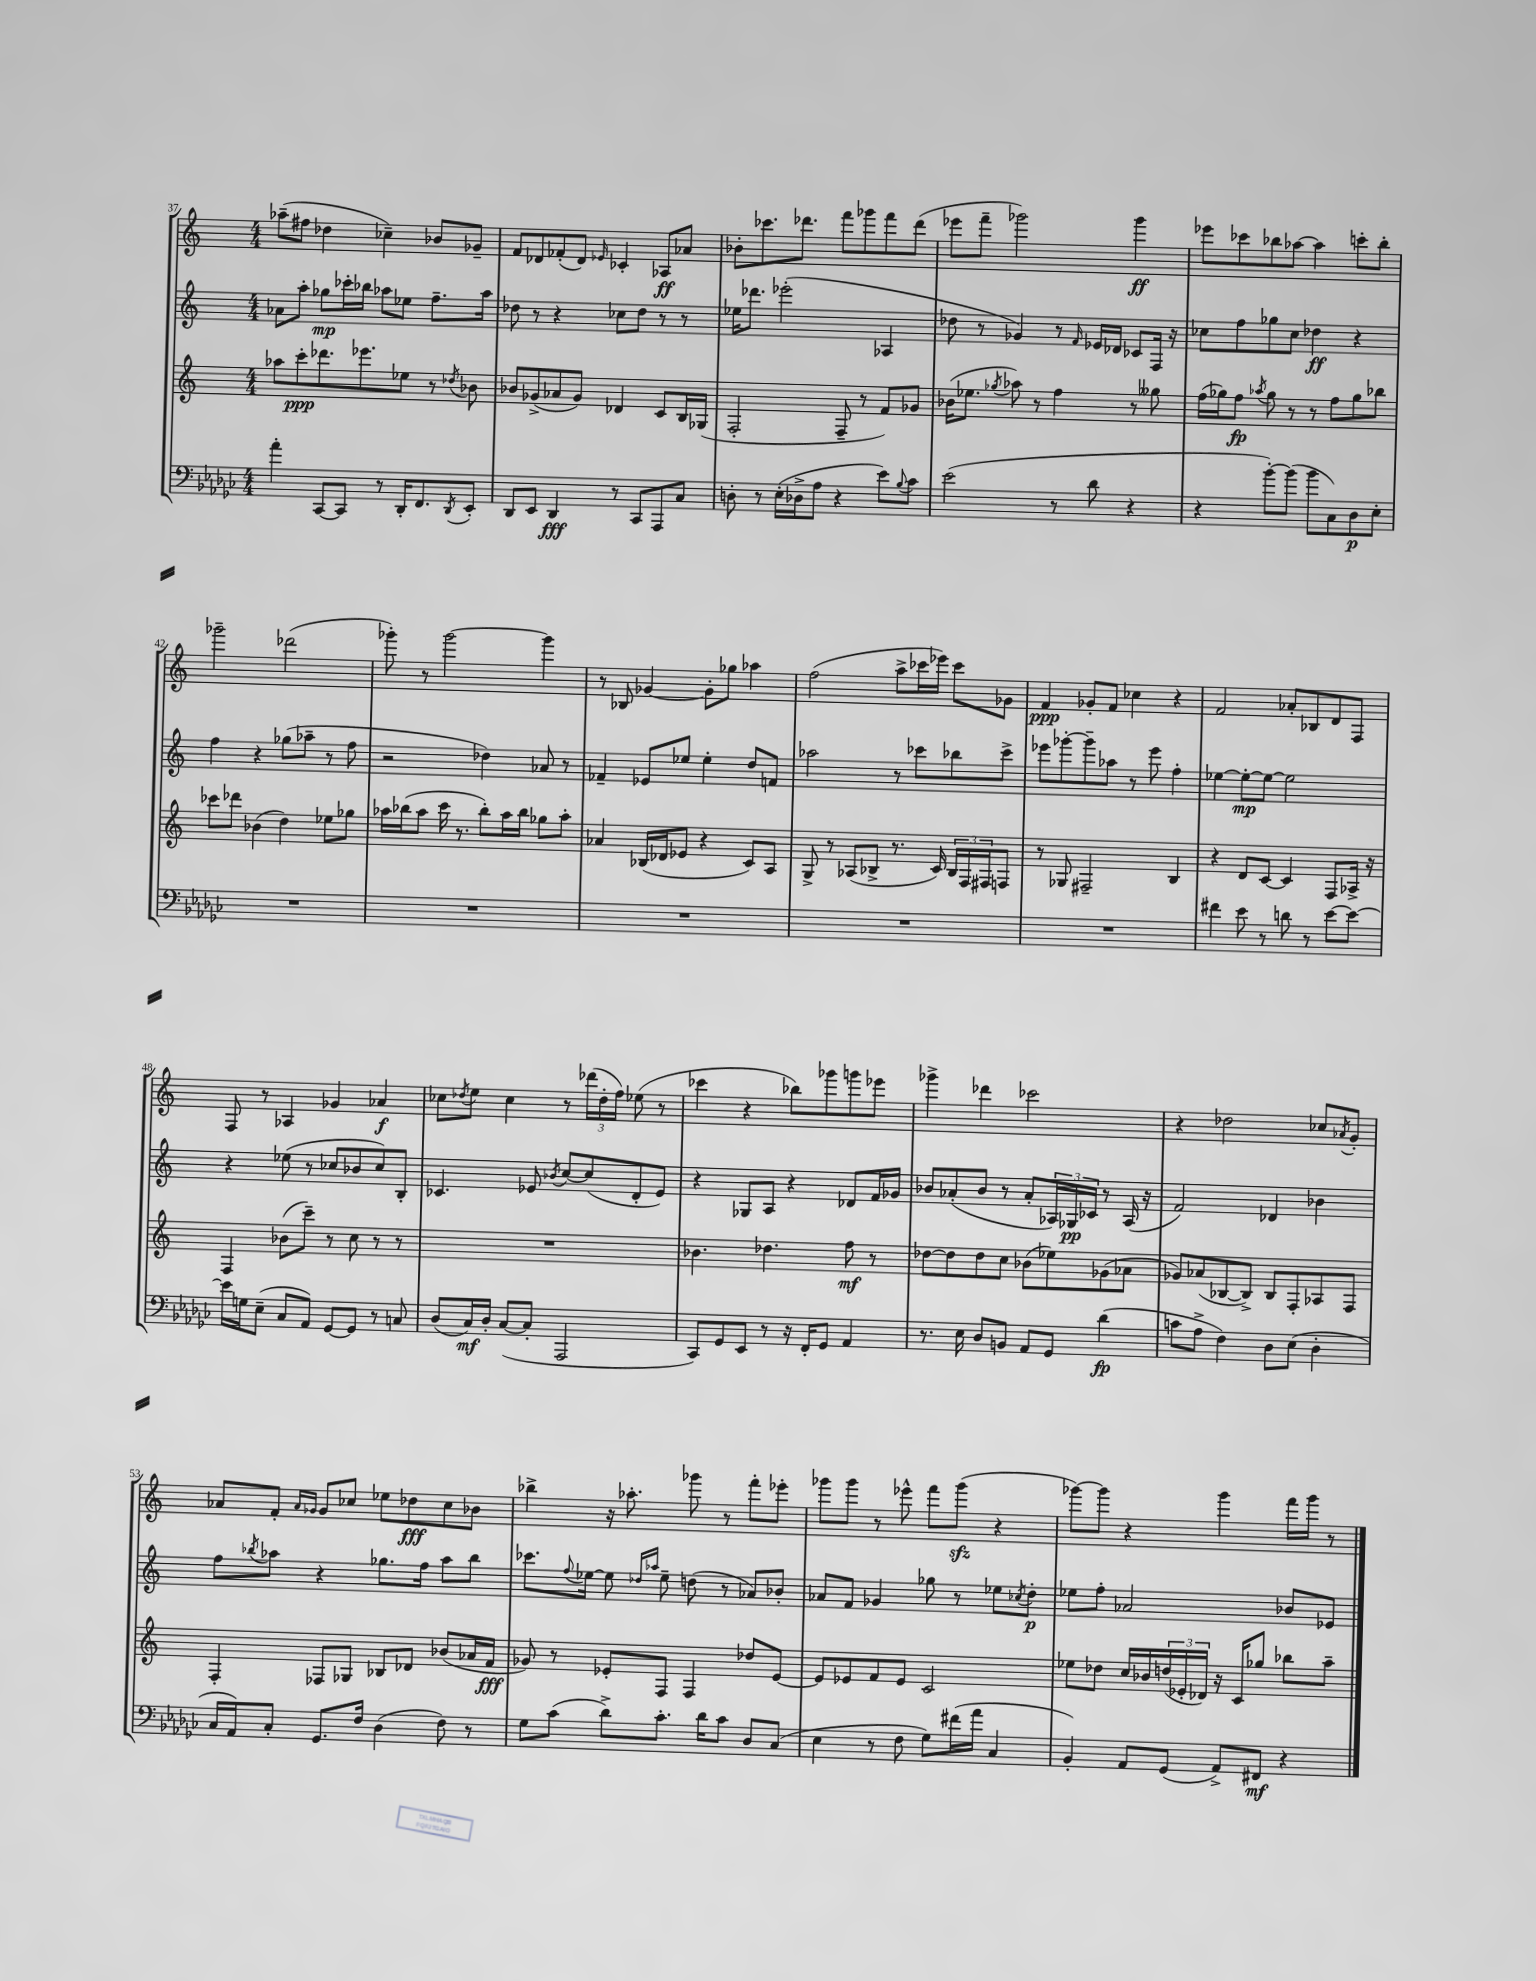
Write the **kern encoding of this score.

**kern	**dynam	**kern	**dynam	**kern	**dynam	**kern	**dynam
*part4	*part4	*part3	*part3	*part2	*part2	*part1	*part1
*staff4	*staff4	*staff3	*staff3	*staff2	*staff2	*staff1	*staff1
*clefF4	*	*clefG2	*	*clefG2	*	*clefG2	*
*k[b-e-a-d-g-c-]	*	*k[]	*	*k[]	*	*k[]	*
*M4/4	*	*M4/4	*	*M4/4	*	*M4/4	*
=37	=37	=37	=37	=37	=37	=37	=37
4a-'\	.	8aa-X\L	.	8a-X\L	.	(8aa-X~\L	.
.	.	8ccc'\	ppp	8aa'\J	.	8ff#X\J	.
[8CC-/L	.	8.ddd-X\	.	8gg-X\L	mp	4dd-X\	.
8CC-/J]	.	.	.	16ccc-X'\L	.	.	.
.	.	8.eee-X\	.	16bb-X\JJ	.	.	.
8r	.	.	.	8aa-X\L	.	4cc-X~\)	.
16DD-'/KL	.	8ee-X\J	.	8ee-X\J	.	.	.
8.FF/	.	.	.	.	.	.	.
.	.	8r	.	8.ff~\L	.	8b-X/L	.
8qDD-/	.	8qdd-X/	.	.	.	.	.
8EE-'/J	.	8b-X\	.	.	.	8g-X~/J	.
.	.	.	.	16aa-\Jk	.	.	.
=38	=38	=38	=38	=38	=38	=38	=38
8DD-/L	.	8b-X/L	.	8dd-X\	.	8f/L	.
8EE-/J	.	(8g-X^/	.	8r	.	8d-X/	.
4DD-/	fff	8a-X/	.	4r	.	(8f-X'/	.
.	.	8g-/J)	.	.	.	8d-/J)	.
.	.	.	.	.	.	16qqe-X/	.
8r	.	4d-X/	.	8cc-X\L	.	4c-X'/	.
8CC-/L	.	.	.	8dd-\J	.	.	.
8AAA-/	.	8c/L	.	8r	.	8A-X/L	ff
8C-/J	.	16B/L	.	8r	.	8a-X/J	.
.	.	(16G-X/JJ	.	.	.	.	.
=39	=39	=39	=39	=39	=39	=39	=39
8Dn'\	.	2F'/	.	16ee-X\KL	.	8b-X'\L	.
.	.	.	.	8.ddd-X\J	.	.	.
8r	.	.	.	.	.	8.ccc-X\	.
(16E-'\LL	.	.	.	(2eee-X'\	.	.	.
16D-X^\J	.	.	.	.	.	8.ddd-X\J	.
8A-\J	.	.	.	.	.	.	.
4r	.	8F~/	.	.	.	8fff\L	.
.	.	8r	.	.	.	8ggg-X\	.
8e-\L)	.	8f/L)	.	4A-X/	.	8fff\	.
8qqB-/	.	.	.	.	.	.	.
8c-\J	.	8g-X/J	.	.	.	(8ddd-\J	.
=40	=40	=40	=40	=40	=40	=40	=40
(2e-\	.	(16b-X\KL	.	8dd-X\	.	8eee-X\L	.
.	.	8.ee-X\J	.	.	.	.	.
.	.	.	.	8r	.	8fff~\J	.
.	.	8qgg-X/	.	.	.	.	.
.	.	8aa-X\)	.	4g-X/)	.	2ggg-X\)	.
.	.	8r	.	.	.	.	.
8r	.	4ff\	.	8r	.	.	.
.	.	.	.	16qqf/	.	.	.
8d-\	.	.	.	16e-X/LL	.	.	.
.	.	.	.	16d-X/JJ	.	.	.
4r	.	8r	.	8c-X/L	.	4ggg-\	ff
.	.	8gg--X\	.	16F/Jk	.	.	.
.	.	.	.	16r	.	.	.
=41	=41	=41	=41	=41	=41	=41	=41
4r	.	(16ff\LL	.	8cc-X\L	.	8eee-X\L	.
.	.	16gg-X\J)	.	.	.	.	.
.	.	8ff\J	fp	8ff\	.	8ccc-X\	.
.	.	8qaa-X/	.	.	.	.	.
[8b-'\L)	.	8gg-\	.	8gg-X\	.	8bb-X\	.
(8b-\J]	.	8r	.	8cc-\J	.	[8aa-X\J	.
8b-\L	.	8r	.	4dd-X\	ff	4aa-\]	.
8C-\)	.	8ff\L	.	.	.	.	.
8D-\	p	8gg-\	.	4r	.	8cccn'\L	.
8E-'\J	.	8bb-X\J	.	.	.	8bb-'\J	.
!!LO:LB:g=z
=42	=42	=42	=42	=42	=42	=42	=42
1r	.	8ccc-X\L	.	4ff\	.	2ggg-X~\	.
.	.	8ddd-X\J	.	.	.	.	.
.	.	(4b-X\	.	4r	.	.	.
.	.	4dd\)	.	(8gg-X\L	.	(2ddd-X\	.
.	.	.	.	8aa-X~\J	.	.	.
.	.	8ee-X\L	.	8r	.	.	.
.	.	8gg-X\J	.	8ff\	.	.	.
=43	=43	=43	=43	=43	=43	=43	=43
1r	.	16aa-X\LL	.	2r	.	8ggg-X'\)	.
.	.	(16bb-X\J	.	.	.	.	.
.	.	8aa-\J	.	.	.	8r	.
.	.	16ccc\	.	.	.	[2ggg-\	.
.	.	8.r	.	.	.	.	.
.	.	8bb-'\L)	.	4dd-X\)	.	.	.
.	.	16aa-\L	.	.	.	.	.
.	.	16bb-\JJ	.	.	.	.	.
.	.	8gg-X\L	.	8a-X/	.	4ggg-\]	.
.	.	8aa-'\J	.	8r	.	.	.
=44	=44	=44	=44	=44	=44	=44	=44
1r	.	4a-X/	.	4f-X~/	.	8r	.
.	.	.	.	.	.	8B-X/	.
.	.	(16B-X/LL	.	8e-X/L	.	[4g-X/	.
.	.	16d-X/J	.	.	.	.	.
.	.	8e-X/J	.	8ee-X/J	.	.	.
.	.	4r	.	4ee-'\	.	8g-'\L]	.
.	.	.	.	.	.	8gg-X\J	.
.	.	8c/L)	.	8dd/L	.	4aa-X\	.
.	.	8A/J	.	8fn/J	.	.	.
=45	=45	=45	=45	=45	=45	=45	=45
1r	.	8G^/	.	2aa-X\	.	(2ff\	.
.	.	8r	.	.	.	.	.
.	.	(8A-X/L	.	.	.	.	.
.	.	8B-X^/J	.	.	.	.	.
.	.	8.r	.	8r	.	8aa^\L	.
.	.	.	.	8ccc-X\L	.	16ccc-X\L	.
.	.	16c/)	.	.	.	16eee-X\JJ)	.
.	.	24B-/LL	.	8bb-X\	.	8ccc-\L	.
.	.	24F/	.	.	.	.	.
.	.	24F#X/J	.	.	.	.	.
.	.	8Fn/J	.	8ccc-^\J	.	8g-X\J	.
=46	=46	=46	=46	=46	=46	=46	=46
1r	.	8r	.	8eee-X\L	.	4f/	ppp
.	.	8G-X/	.	[8ggg-X'\	.	.	.
.	.	2F#X~/	.	8ggg-~\]	.	8g-X'/L	.
.	.	.	.	8aa-X\J	.	8f/J	.
.	.	.	.	8r	.	4cc-X\	.
.	.	.	.	8eee-\	.	.	.
.	.	4B/	.	4ff'\	.	4r	.
=47	=47	=47	=47	=47	=47	=47	=47
4f#X\	.	4r	.	[4ee-X\	.	2f/	.
8e-\	.	8d/L	.	8ee-'\L_	mp	.	.
8r	.	[8c/J	.	8ee-\J_	.	.	.
8dn\	.	4c/]	.	2ee-\]	.	8a-X'/L	.
8r	.	.	.	.	.	8B-X/	.
[8e-\L	.	8F/L	.	.	.	8d/	.
8e-\J_	.	16A-X^/Jk	.	.	.	8F/J	.
.	.	16r	.	.	.	.	.
!!LO:LB:g=z
=48	=48	=48	=48	=48	=48	=48	=48
16e-\LL]	.	4F/	.	4r	.	8F/	.
16Gn\J	.	.	.	.	.	.	.
(8E-~\J	.	.	.	.	.	8r	.
8C-/L	.	(8b-X\L	.	(8ee-X\	.	4A-X/	.
8AA-/J)	.	8ccc~\J)	.	8r	.	.	.
[8GG-/L	.	8r	.	8cc-X/L	.	4g-X/	.
8GG-/J]	.	8cc\	.	8b-X/	.	.	.
8r	.	8r	.	8cc-/)	.	4a-X/	f
8Cn/	.	8r	.	8B'/J	.	.	.
=49	=49	=49	=49	=49	=49	=49	=49
(8D-/L	.	1r	.	4.c-X/	.	8cc-X\L	.
.	.	.	.	.	.	8qdd-X/	.
16C-/L)	mf	.	.	.	.	8ee\J	.
16D-'/JJ	.	.	.	.	.	.	.
([8C-/L	.	.	.	.	.	4cc-\	.
8C-'/J]	.	.	.	8e-X/	.	.	.
.	.	.	.	8qb-X/	.	.	.
2AAA-/	.	.	.	[8cc/L	.	8r	.
.	.	.	.	(8cc/]	.	(24ddd-X\LL	.
.	.	.	.	.	.	24dd-'\	.
.	.	.	.	.	.	24ff\JJ)	.
.	.	.	.	8d'/	.	(8ee-X\	.
.	.	.	.	8e-/J)	.	8r	.
=50	=50	=50	=50	=50	=50	=50	=50
8CC-/L)	.	4.b-X\	.	4r	.	4ccc-X\	.
8GG-/	.	.	.	.	.	.	.
8EE-/J	.	.	.	8G-X/L	.	4r	.
8r	.	4.dd-X\	.	8A/J	.	.	.
16r	.	.	.	4r	.	8bb-X\L)	.
16FF'/KL	.	.	.	.	.	.	.
8GG-/J	.	.	.	.	.	8ggg-X\	.
4AA-/	.	8ff\	mf	8d-X/L	.	8gggn\	.
.	.	8r	.	16f/L	.	8eee-X\J	.
.	.	.	.	16g-X/JJ	.	.	.
=51	=51	=51	=51	=51	=51	=51	=51
8.r	.	[8dd-X\L	.	8b-X/L	.	4ggg-X^\	.
.	.	8dd-\]	.	(8a-X'/	.	.	.
16E-\	.	.	.	.	.	.	.
8D-/L	.	8dd-\	.	8b-/J	.	4ddd-X\	.
8BBn/J	.	8cc\J	.	8r	.	.	.
8AA-/L	.	(8b-X\L	.	8a-'/L	.	2ccc-X\	.
8GG-/J	.	8ee-X\)	.	24A-X/L)	.	.	.
.	.	.	.	24G-X/	pp	.	.
.	.	.	.	24c-X/JJ	.	.	.
(4d-\	fp	(8g-X\	.	8r	.	.	.
.	.	8a-X\J	.	(16A-/	.	.	.
.	.	.	.	16r	.	.	.
=52	=52	=52	=52	=52	=52	=52	=52
8cn\L	.	8g-X/L)	.	2f/)	.	4r	.
8A-^\J	.	(8a-X/	.	.	.	.	.
4F\)	.	[8B-X/	.	.	.	2dd-X\	.
.	.	8B-^/J])	.	.	.	.	.
8D-\L	.	8B-/L	.	4d-X/	.	.	.
(8E-\J	.	8F'/	.	.	.	.	.
4D-'\	.	8A-X/	.	4b-X\	.	8cc-X/L	.
.	.	.	.	.	.	8qa-X/	.
.	.	8F/J	.	.	.	8g'/J	.
!!LO:LB:g=z
=53	=53	=53	=53	=53	=53	=53	=53
16C-/LL	.	4F'/	.	8ff\L	.	8a-X/L	.
16AA-/J)	.	.	.	.	.	.	.
.	.	.	.	8qbb-X/	.	.	.
8C-'/J	.	.	.	8aa-X\J	.	8f'/J	.
.	.	.	.	.	.	16qqa-/LL	.
.	.	.	.	.	.	16qqg-X/JJ	.
8.GG-/L	.	8F-X/L	.	4r	.	8g-/L	.
.	.	8G-X/J	.	.	.	8cc-X/J	.
16F/Jk	.	.	.	.	.	.	.
(4D-\	.	8B-X/L	.	8.gg-X\L	.	8ee-X\L	.
.	.	8d-X/J	.	.	.	8dd-X\	fff
.	.	.	.	16ff\Jk	.	.	.
8F\)	.	(8b-X/L	.	8aa-\L	.	8cc-\	.
8r	.	16a-X/L	.	8bb-\J	.	8b-X\J	.
.	.	16f/JJ	fff	.	.	.	.
=54	=54	=54	=54	=54	=54	=54	=54
8G-\L	.	8g-X/)	.	8.ccc-X\L	.	4bb-X^\	.
(8c-\J	.	8r	.	.	.	.	.
.	.	.	.	8qqff/	.	.	.
.	.	.	.	[16ee-X\Jk	.	.	.
8d-^\L)	.	8e-X'/L	.	8ee-\]	.	16r	.
.	.	.	.	.	.	8.aa-X'\	.
.	.	.	.	16qqdd-X/LL	.	.	.
.	.	.	.	16qqaa-X/JJ	.	.	.
8.c-'\J	.	8F/J	.	8ee-~\	.	.	.
.	.	4F/	.	(8ddn\	.	8ggg-X\	.
16d-\KL	.	.	.	.	.	.	.
8c-\J	.	.	.	8r	.	8r	.
8D-/L	.	8dd-X/L	.	8a-X/L)	.	8fff'\L	.
(8C-/J	.	[8e-/J	.	8b-X'/J	.	8eee-X'\J	.
=55	=55	=55	=55	=55	=55	=55	=55
4E-\	.	8e-/L]	.	8a-X/L	.	8ggg-X\L	.
.	.	8e-X/	.	8f/J	.	8ggg-\J	.
8r	.	8f/	.	4g-X/	.	8r	.
8F\	.	8e-/J	.	.	.	8eee-X^^\	.
8G-\L)	.	2c/	.	8gg-X\	.	8fff\L	.
(16f#X\L	.	.	.	8r	.	(8ggg-zz\J	.
16a-\JJ	.	.	.	.	.	.	.
4C-/	.	.	.	8ee-X\L	.	4r	.
.	.	.	.	8qcc-X/	.	.	.
.	.	.	.	8dd'\J	p	.	.
=56	=56	=56	=56	=56	=56	=56	=56
4BB-'/)	.	8ee-X\L	.	8ee-X\L	.	[8ggg-X\L)	.
.	.	8dd-X\J	.	8ff'\J	.	8ggg-\J]	.
8AA-/L	.	16cc/LL	.	2a-X/	.	4r	.
.	.	16b-X/	.	.	.	.	.
(8GG-/J	.	(24ddn/	.	.	.	.	.
.	.	24e-X'/	.	.	.	.	.
.	.	24d-X/JJ)	.	.	.	.	.
8AA-^/L)	.	16r	.	.	.	4ggg-\	.
.	.	16c/KL	.	.	.	.	.
8FF#X/J	mf	8gg-X/J	.	.	.	.	.
4r	.	8bb-X\L	.	8b-X/L	.	16fff\LL	.
.	.	.	.	.	.	16ggg-\JJ	.
.	.	8aa~\J	.	8e-X/J	.	8r	.
==	==	==	==	==	==	==	==
*-	*-	*-	*-	*-	*-	*-	*-
